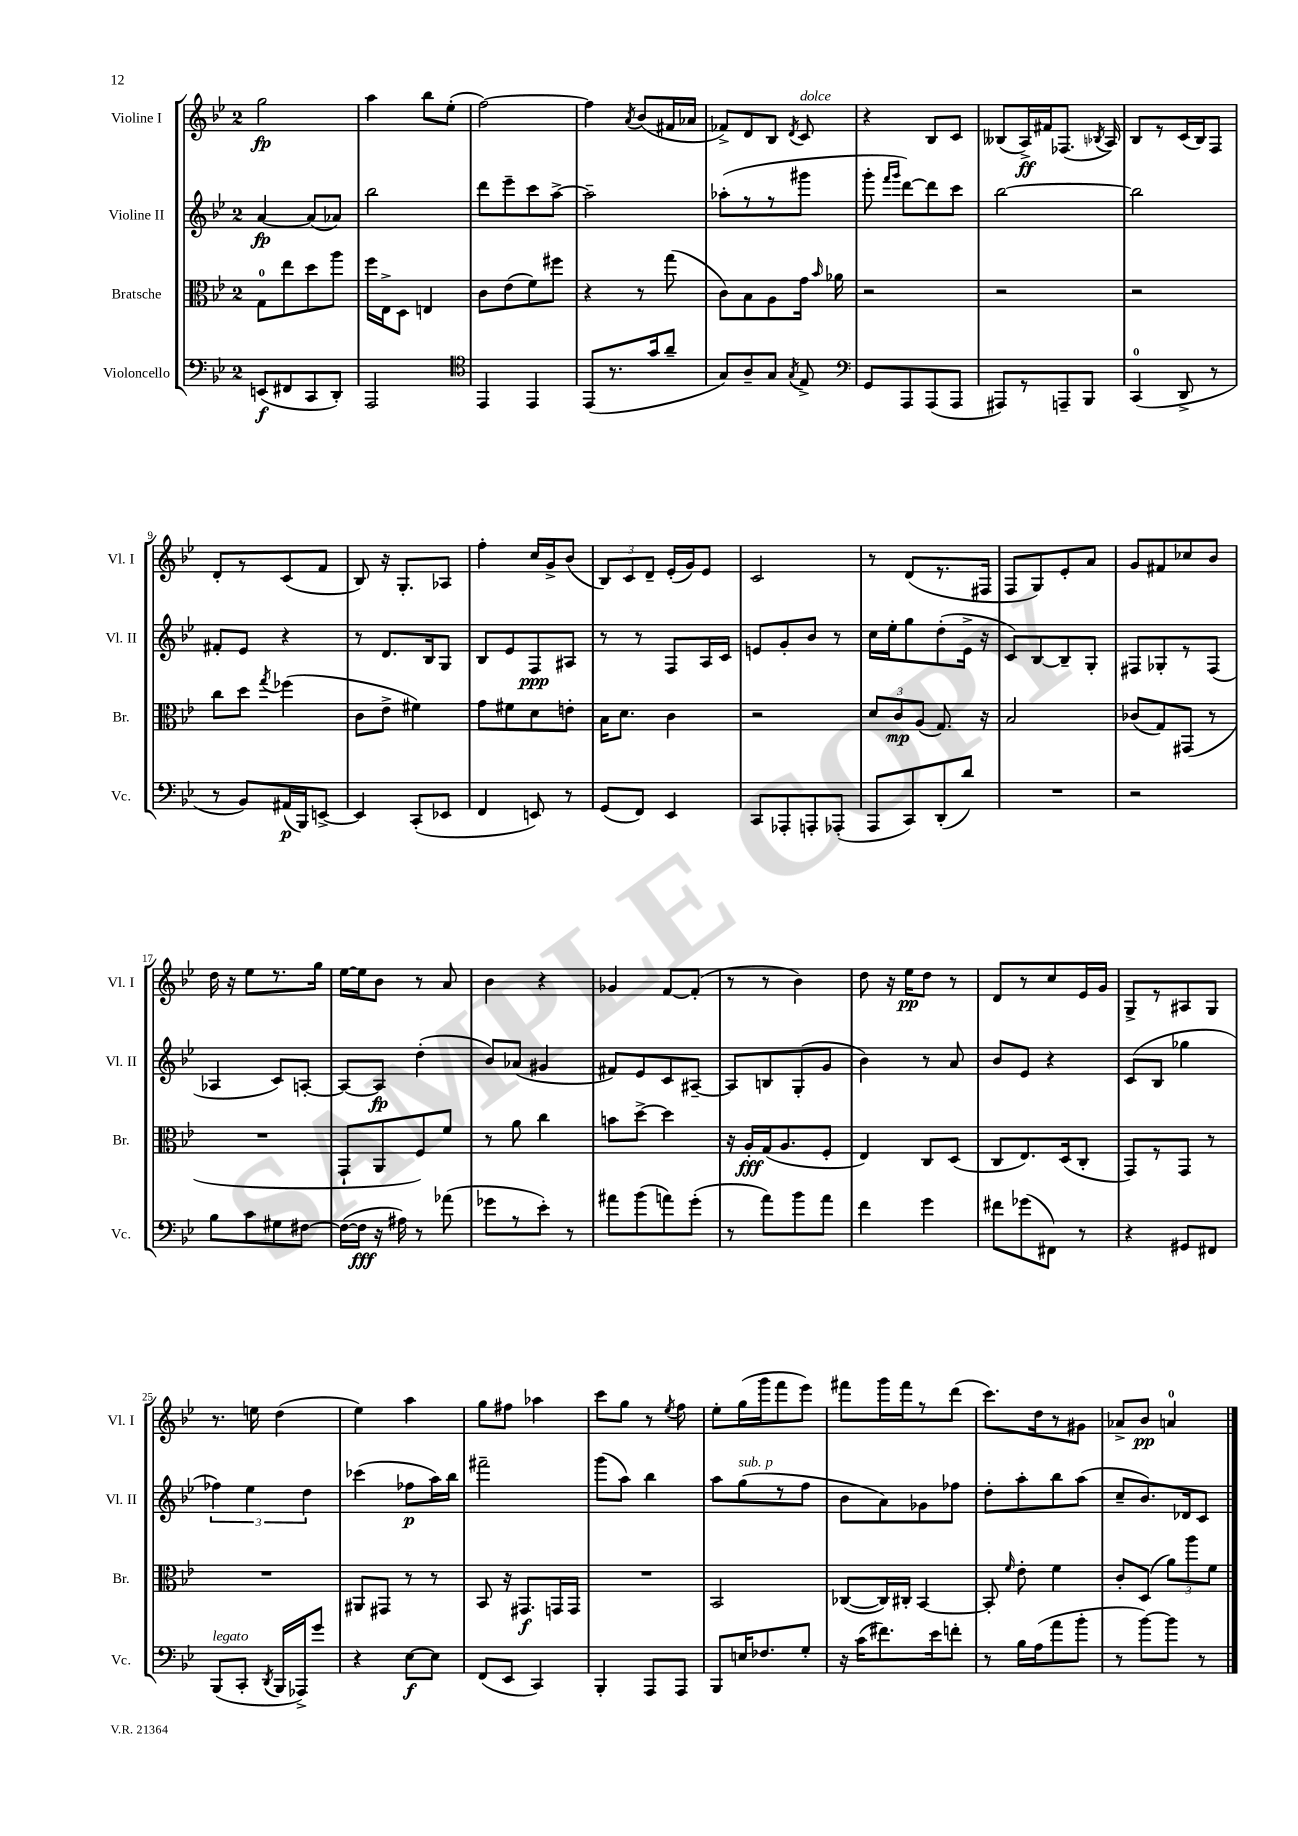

**kern	**dynam	**kern	**dynam	**kern	**dynam	**kern	**dynam
*part4	*part4	*part3	*part3	*part2	*part2	*part1	*part1
*staff4	*staff4	*staff3	*staff3	*staff2	*staff2	*staff1	*staff1
*I"Violoncello	*	*I"Bratsche	*	*I"Violine II	*	*I"Violine I	*
*I'Vc.	*	*I'Br.	*	*I'Vl. II	*	*I'Vl. I	*
*clefF4	*	*clefC3	*	*clefG2	*	*clefG2	*
*k[b-e-]	*	*k[b-e-]	*	*k[b-e-]	*	*k[b-e-]	*
*M2/4	*	*M2/4	*	*M2/4	*	*M2/4	*
=1	=1	=1	=1	=1	=1	=1	=1
(8EEn/L	f	8G\L	.	[4a/	fp	2gg\	fp
8FF#X/	.	8ee-\	.	.	.	.	.
8CC/	.	8dd\	.	(8a/L]	.	.	.
8DD'/J)	.	8aa\J	.	8a-X/J)	.	.	.
=2	=2	=2	=2	=2	=2	=2	=2
2AAA/	.	16ff\LL	.	2bb-\	.	4aa\	.
.	.	16E-^\J	.	.	.	.	.
.	.	8D\J	.	.	.	.	.
.	.	4En/	.	.	.	8bb-\L	.
.	.	.	.	.	.	(8ee-'\J	.
=3	=3	=3	=3	=3	=3	=3	=3
*clefC4	*	*	*	*	*	*	*
4EE-/	.	8c\L	.	8ddd\L	.	[2ff\)	.
.	.	(8e-\	.	8eee-~\	.	.	.
4EE-/	.	8f\)	.	8ccc\	.	.	.
.	.	8ff#X\J	.	[8aa^\J	.	.	.
=4	=4	=4	=4	=4	=4	=4	=4
(8EE-/L	.	4r	.	2aa~\]	.	4ff\]	.
8.r	.	.	.	.	.	.	.
.	.	.	.	.	.	8qa/	.
.	.	8r	.	.	.	(8b-/L	.
16g/k	.	.	.	.	.	.	.
8a~/J	.	(8gg\	.	.	.	16f#X/L	.
.	.	.	.	.	.	16a-X/JJ	.
=5	=5	=5	=5	=5	=5	=5	=5
8G/L)	.	8c\L)	.	(8aa-X'\L	.	8f-X^/L)	.
8A~/	.	8B-\	.	8r	.	8d/	.
8G/J	.	8A\	.	8r	.	8B-/J	.
8qG/	.	.	.	.	.	8qd/	.
!	!	!	!	!	!	!LO:TX:a:i:t=dolce	!
8E-^/	.	16g\Jk	.	8ggg#X\J	.	8c/	.
.	.	16qqb-/	.	.	.	.	.
.	.	16a-X\	.	.	.	.	.
=6	=6	=6	=6	=6	=6	=6	=6
*clefF4	*	*	*	*	*	*	*
8GG/L	.	2r	.	8ggg'\	.	4r	.
.	.	.	.	16qqfff/LL	.	.	.
.	.	.	.	16qqggg/JJ	.	.	.
8AAA/	.	.	.	[8ddd\L)	.	.	.
(8AAA/	.	.	.	8ddd\]	.	8B-/L	.
8AAA/J	.	.	.	8ccc\J	.	8c/J	.
=7	=7	=7	=7	=7	=7	=7	=7
8AAA#X/L)	.	2r	.	[2bb-\	.	(8B--X/L	.
8r	.	.	.	.	.	16A^/L)	ff
.	.	.	.	.	.	16f#X/J	.
8AAAn~/	.	.	.	.	.	(8.F-X/J	.
8BBB-/J	.	.	.	.	.	.	.
.	.	.	.	.	.	8qB-X/	.
.	.	.	.	.	.	16A/)	.
=8	=8	=8	=8	=8	=8	=8	=8
(4CC/	.	2r	.	2bb-\]	.	8B-/L	.
.	.	.	.	.	.	8r	.
8DD^/	.	.	.	.	.	(16c/L	.
.	.	.	.	.	.	16B-/J)	.
8r	.	.	.	.	.	8F/J	.
!!LO:LB:g=z
=9	=9	=9	=9	=9	=9	=9	=9
8r	.	8cc\L	.	8f#X'/L	.	8d'/L	.
8BB-/L)	.	8dd\J	.	8e-/J	.	8r	.
.	.	8qgg/	.	.	.	.	.
(16AA#X/L	p	(4ff-X\	.	4r	.	(8c/	.
16BBB-/J)	.	.	.	.	.	.	.
[8EEn^/J	.	.	.	.	.	8f/J	.
=10	=10	=10	=10	=10	=10	=10	=10
4EE/]	.	8c\L	.	8r	.	8B-/)	.
.	.	8e-^\J	.	8.d/L	.	16r	.
.	.	.	.	.	.	8.G'/L	.
(8CC'/L	.	4f#X\)	.	.	.	.	.
.	.	.	.	16B-/k	.	.	.
8EE-X/J	.	.	.	8G/J	.	8A-X/J	.
=11	=11	=11	=11	=11	=11	=11	=11
4FF/	.	8g\L	.	8B-/L	.	4ff'\	.
.	.	8f#X\	.	8e-/	.	.	.
8EEn/)	.	8d\	.	8F/	ppp	16cc/LL	.
.	.	.	.	.	.	16g^/J	.
8r	.	8en'\J	.	8A#X/J	.	(8b-/J	.
=12	=12	=12	=12	=12	=12	=12	=12
(8GG/L	.	16B-\KL	.	8r	.	12B-/L)	.
.	.	8.d\J	.	.	.	.	.
.	.	.	.	.	.	12c/	.
8FF/J)	.	.	.	8r	.	.	.
.	.	.	.	.	.	12d~/J	.
4EE-/	.	4c\	.	8F/L	.	(16e-'/LL	.
.	.	.	.	.	.	16g/J)	.
.	.	.	.	16A/L	.	8e-/J	.
.	.	.	.	16c/JJ	.	.	.
=13	=13	=13	=13	=13	=13	=13	=13
8CC/L	.	2r	.	8en/L	.	2c/	.
8AAA-X'/	.	.	.	8g'/	.	.	.
8AAAn'/	.	.	.	8b-/J	.	.	.
(8AAA-X'/J	.	.	.	8r	.	.	.
=14	=14	=14	=14	=14	=14	=14	=14
8AAA/L	.	12d/L	.	16cc\LL	.	8r	.
.	.	.	.	16ee-'\J	.	.	.
.	.	12c/	mp	.	.	.	.
8CC/)	.	.	.	8gg\	.	(8d/L	.
.	.	(12A/J	.	.	.	.	.
(8DD'/	.	8.G/)	.	(8dd'\	.	8.r	.
8d/J)	.	.	.	16e-^\Jk	.	.	.
.	.	16r	.	16r	.	16F#X/Jk	.
=15	=15	=15	=15	=15	=15	=15	=15
2r	.	2B-/	.	8c/L)	.	8F/L	.
.	.	.	.	[8B-/	.	8G/)	.
.	.	.	.	8B-~/]	.	8e-'/	.
.	.	.	.	8G'/J	.	8a/J	.
=16	=16	=16	=16	=16	=16	=16	=16
2r	.	(8c-X/L	.	8F#X/L	.	8g/L	.
.	.	8G/)	.	8G-X'/	.	8f#X/	.
.	.	(8GG#X/J	.	8r	.	8cc-X/	.
.	.	8r	.	(8F#/J	.	8b-/J	.
!!LO:LB:g=z
=17	=17	=17	=17	=17	=17	=17	=17
8B-\L	.	2r	.	4A-X/	.	16dd\	.
.	.	.	.	.	.	16r	.
8c\	.	.	.	.	.	8ee-\L	.
8G#X\	.	.	.	8c/L)	.	8.r	.
[8F#X\J	.	.	.	[8An'/J	.	.	.
.	.	.	.	.	.	16gg\Jk	.
=18	=18	=18	=18	=18	=18	=18	=18
(16F#\LL_	.	8GG`/L	.	8A/L_	.	[16ee-\LL	.
16F#\JJ]	fff	.	.	.	.	16ee-\J]	.
16r	.	8AA/	.	8A/J]	fp	8b-\J	.
16A#X\)	.	.	.	.	.	.	.
8r	.	8F/)	.	(4dd'\	.	8r	.
(8a-X\	.	8f/J	.	.	.	8a/	.
=19	=19	=19	=19	=19	=19	=19	=19
8g-X\L	.	8r	.	8b-/L)	.	4b-\	.
8r	.	8a\	.	(8a-X/J	.	.	.
8e-'\J)	.	4cc\	.	4g#X/	.	4r	.
8r	.	.	.	.	.	.	.
=20	=20	=20	=20	=20	=20	=20	=20
8a#X\L	.	8bn\L	.	8f#X/L)	.	4g-X/	.
(8b-\	.	[8dd^\J	.	8e-/	.	.	.
8an\)	.	4dd\]	.	8c/	.	[8f/L	.
(8g'\J	.	.	.	[8A#X~/J	.	(8f'/J]	.
=21	=21	=21	=21	=21	=21	=21	=21
8r	.	16r	.	8A#/L]	.	8r	.
.	.	16A'/LL	fff	.	.	.	.
8a\L)	.	(16G/J	.	8Bn/	.	8r	.
.	.	8.A/	.	.	.	.	.
8b-\	.	.	.	(8G'/	.	4b-\)	.
8a\J	.	8F'/J	.	8g/J	.	.	.
=22	=22	=22	=22	=22	=22	=22	=22
4f\	.	4E-/)	.	4b-\)	.	8dd\	.
.	.	.	.	.	.	16r	.
.	.	.	.	.	.	16ee-\KL	pp
4g\	.	8C/L	.	8r	.	8dd\J	.
.	.	(8D/J	.	8a/	.	8r	.
=23	=23	=23	=23	=23	=23	=23	=23
8f#X\L	.	8C/L	.	8b-/L	.	8d/L	.
(8g-X\	.	8.E-/)	.	8e-/J	.	8r	.
8FF#X\J)	.	.	.	4r	.	8cc/	.
.	.	(16D/k	.	.	.	.	.
8r	.	8C'/J	.	.	.	16e-/L	.
.	.	.	.	.	.	16g/JJ	.
=24	=24	=24	=24	=24	=24	=24	=24
4r	.	8GG/L)	.	(8c/L	.	8G^/L	.
.	.	8r	.	8B-/J	.	8r	.
8GG#X/L	.	8GG/J	.	4gg-X\	.	8A#X/	.
8FF#X/J	.	8r	.	.	.	8G/J	.
!!LO:LB:g=z
=25	=25	=25	=25	=25	=25	=25	=25
!LO:TX:a:i:t=legato	!	!	!	!	!	!	!
(8BBB-/L	.	2r	.	6ff-X\)	.	8.r	.
8CC'/J	.	.	.	.	.	.	.
.	.	.	.	6ee-\	.	.	.
.	.	.	.	.	.	16een\	.
8qDD/	.	.	.	.	.	.	.
16BBB-/LL	.	.	.	.	.	(4dd\	.
16AAA-X^/J)	.	.	.	.	.	.	.
.	.	.	.	6dd\	.	.	.
8g/J	.	.	.	.	.	.	.
=26	=26	=26	=26	=26	=26	=26	=26
4r	.	8AA#X/L	.	(4ccc-X\	.	4ee-\)	.
.	.	8GG#X/J	.	.	.	.	.
[8E-\L	f	8r	.	8ff-X\L	p	4aa\	.
8E-\J]	.	8r	.	16aa\L)	.	.	.
.	.	.	.	16bb-\JJ	.	.	.
=27	=27	=27	=27	=27	=27	=27	=27
(8FF/L	.	8BB-/	.	2fff#X~\	.	8gg\L	.
8EE-/J	.	16r	.	.	.	8ff#X\J	.
.	.	8.GG#X/L	f	.	.	.	.
4CC/)	.	.	.	.	.	4aa-X\	.
.	.	16GGn/L	.	.	.	.	.
.	.	16GG/JJ	.	.	.	.	.
=28	=28	=28	=28	=28	=28	=28	=28
4BBB-'/	.	2r	.	(8ggg\L	.	8ccc\L	.
.	.	.	.	8aa\J)	.	8gg\J	.
8AAA/L	.	.	.	4bb-\	.	8r	.
.	.	.	.	.	.	8qee-/	.
8AAA/J	.	.	.	.	.	8ff\	.
=29	=29	=29	=29	=29	=29	=29	=29
8BBB-/L	.	2BB-/	.	8aa\L	.	8ee-'\L	.
!	!	!	!	!LO:TX:a:i:t=sub. p	!	!	!
16En/K	.	.	.	(8gg\	.	(16gg\L	.
8.F-X/	.	.	.	.	.	16ggg\J	.
.	.	.	.	8r	.	8fff\	.
8G'/J	.	.	.	8ff\J	.	8eee-\J)	.
=30	=30	=30	=30	=30	=30	=30	=30
16r	.	([8C-X/L	.	8b-\L	.	8fff#X\L	.
(16c\KL	.	.	.	.	.	.	.
8.f#X\)	.	16C-/L])	.	8a\)	.	16ggg\L	.
.	.	16C#X'/JJ	.	.	.	16fff#\J	.
.	.	[4BB-/	.	8g-X\	.	8r	.
16e-\k	.	.	.	.	.	.	.
8fn'\J	.	.	.	8ff-X\J	.	(8ddd\J	.
=31	=31	=31	=31	=31	=31	=31	=31
8r	.	8BB-'/]	.	8dd'\L	.	8.ccc\L)	.
.	.	16qqf/	.	.	.	.	.
16B-\LL	.	8e-'\	.	8aa'\	.	.	.
(16A\J	.	.	.	.	.	16dd\k	.
8a\	.	4f\	.	8bb-\	.	8r	.
8b-'\J	.	.	.	(8aa\J	.	8g#X\J	.
=32	=32	=32	=32	=32	=32	=32	=32
8r	.	8c'/L	.	8cc~/L	.	8a-X^/L	.
[8b-\L)	.	(8D/J	.	8.b-/)	.	8b-/J	pp
8b-\J]	.	12a\L)	.	.	.	4an/	.
.	.	.	.	16d-X/k	.	.	.
.	.	12aa\	.	.	.	.	.
8r	.	.	.	8c/J	.	.	.
.	.	12f\J	.	.	.	.	.
==	==	==	==	==	==	==	==
*-	*-	*-	*-	*-	*-	*-	*-
